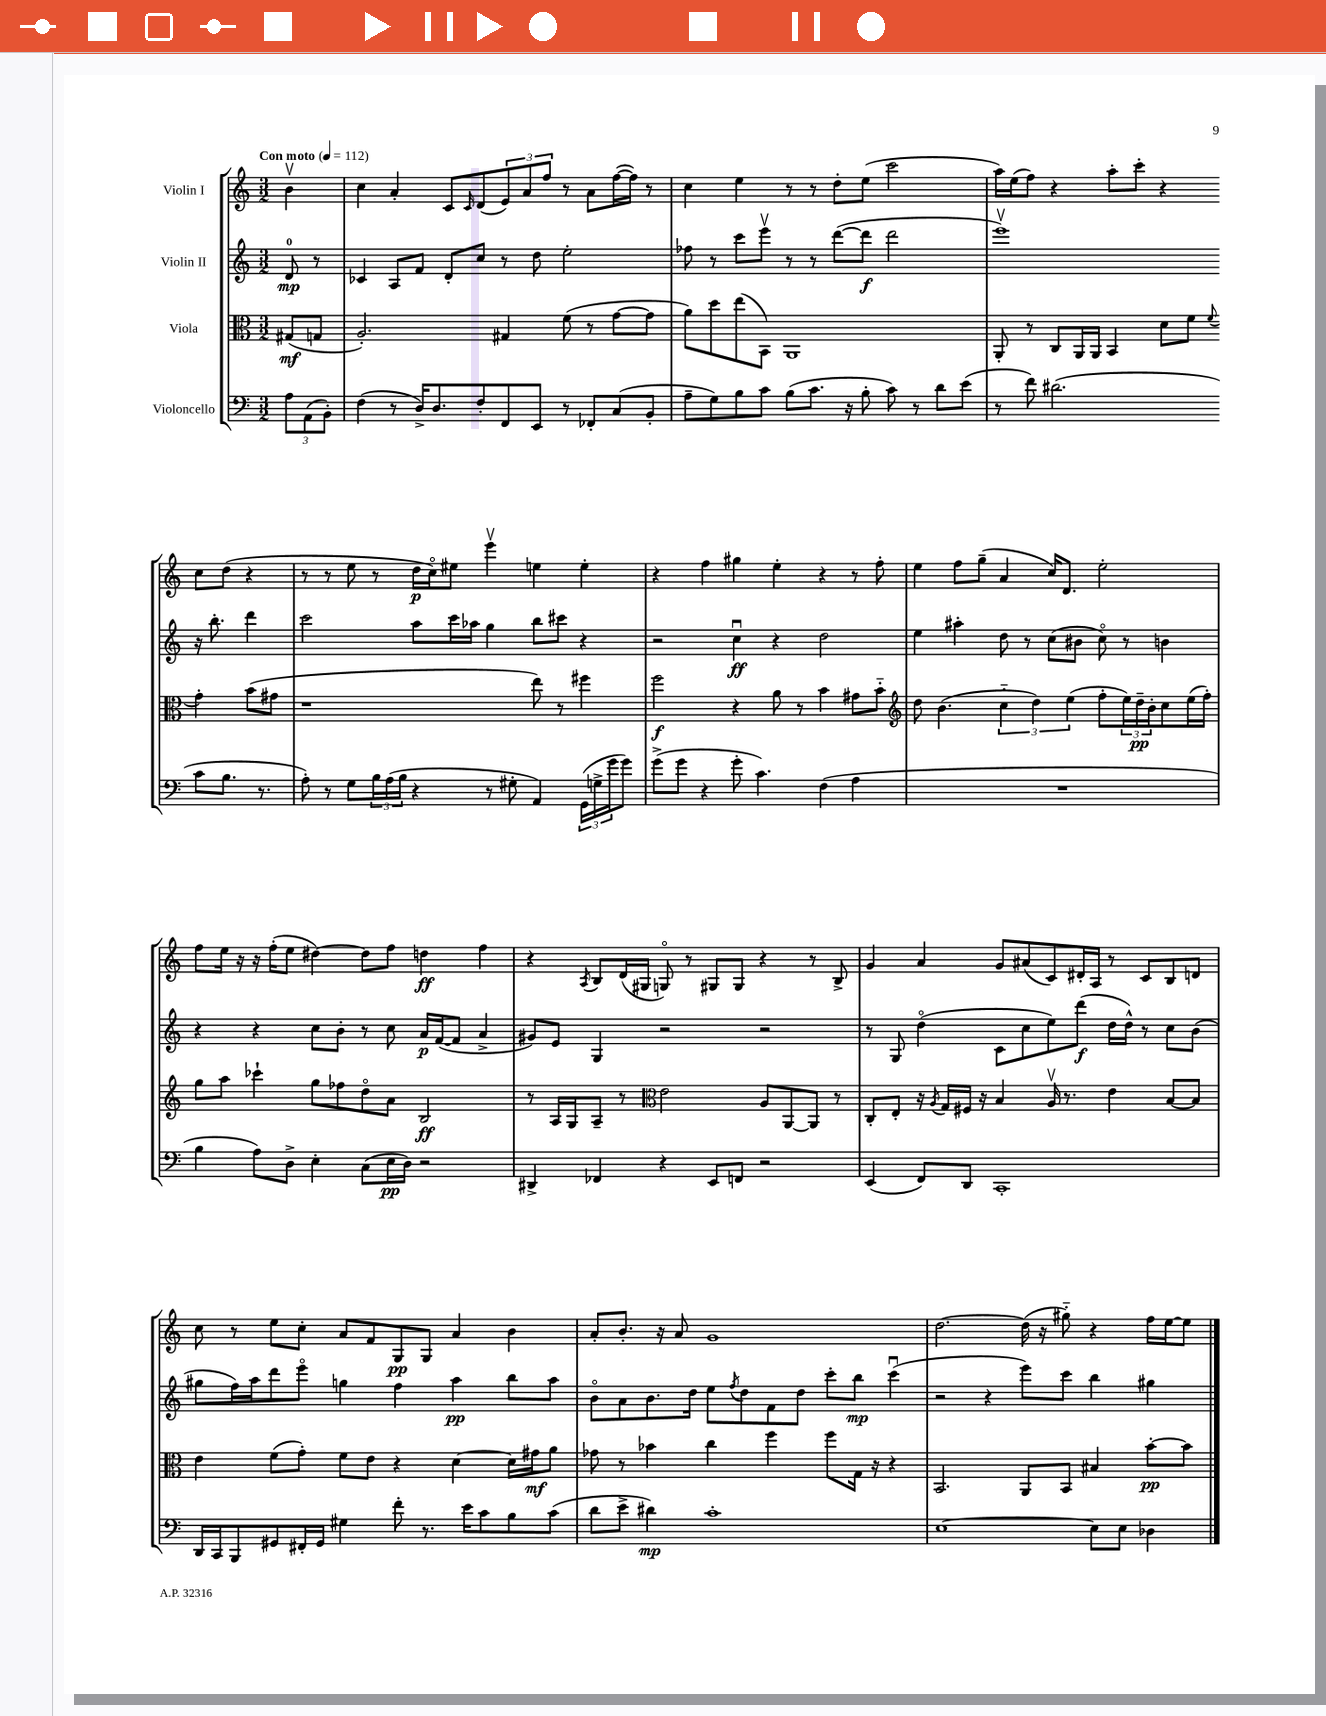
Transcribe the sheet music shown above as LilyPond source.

<<
\new StaffGroup <<
\new Staff = "s0" \with { instrumentName = "Violin I" } {
    \clef treble \key c \major \numericTimeSignature \time 3/2 \partial 4 \tempo "Con moto" 4 = 112
    b'4\upbow |
    c''4 a'4-. c'8 \grace { c'16 } d'8( \tuplet 3/2 { e'8) a'8 f''8 } r8 a'8 f''16~( f''16) r8 |
    c''4 e''4 r8 r8 d''8-. e''8( c'''2 |
    a''16) e''16( f''8) r4 a''8-. c'''8-. r4 c''8 d''8( r4 |
    r8 r8 e''8 r8 d''16\p c''16\flageolet) eis''8 e'''4\upbow e''4 e''4-. |
    r4 f''4 gis''4 e''4-. r4 r8 f''8-. |
    e''4 f''8 g''8--( a'4 c''16) d'8. e''2-. |
    f''8 e''16 r16 r16 f''16-.( e''8 dis''4~) dis''8 f''8 d''4\ff f''4 |
    r4 \acciaccatura { a8 } b8 d'16( gis16 g8\flageolet) r8 gis8 gis8 r4 r8 b8-> |
    g'4 a'4 g'8 ais'8( c'8) dis'16-. a16 r8 c'8 b8 d'8 |
    c''8 r8 e''8 c''8-. a'8 f'8 g8\pp g8 a'4 b'4 |
    a'8-. b'8.-. r16 a'8 g'1 |
    d''2.~ d''16( r16 gis''8-_) r4 f''16 e''16~ e''8 \bar "|." |
}
\new Staff = "s1" \with { instrumentName = "Violin II" } {
    \clef treble \key c \major \numericTimeSignature \time 3/2 \partial 4
    d'8-0\mp r8 |
    ces'4 a8 f'8 d'8-. c''8 r8 d''8 e''2-. |
    fes''8 r8 c'''8 e'''8\upbow r8 r8 d'''8~( d'''8\f d'''2 |
    e'''1\upbow) r16 b''8.-. d'''4 |
    c'''2 a''8 c'''16 aes''16 g''4 b''8 cis'''8 r4 |
    r2 c''4\downbow\ff r4 d''2 |
    e''4 ais''4-. d''8 r8 c''8( bis'8 c''8\flageolet) r8 b'4 |
    r4 r4 c''8 b'8-. r8 c''8 a'16\p f'16~( f'8 a'4-> |
    gis'8) e'8 g4 r2 r2 |
    r8 g8 d''4\flageolet( c'8 c''8 e''8) d'''8\f( d''16 d''16-^) r8 c''8 b'8( |
    gis''8 f''16) a''16 d'''8 e'''8\flageolet g''4 f''4 a''4\pp b''8 a''8 |
    b'8\flageolet a'8 b'8. d''16 e''8 \acciaccatura { f''8 } d''8 f'8 d''8 c'''8-. b''8\mp c'''4\downbow( |
    r2 r4 e'''8) c'''8 b''4 gis''4 \bar "|." |
}
\new Staff = "s2" \with { instrumentName = "Viola" } {
    \clef alto \key c \major \numericTimeSignature \time 3/2 \partial 4
    gis8\mf( g8 |
    a2.-.) gis4 f'8( r8 g'8~ g'8 |
    a'8) d''8 e''8( b,8) a,1 |
    a,8-. r8 c8 a,16 a,16 b,4 d'8 f'8 \appoggiatura { f'8 } g'4-. b'8( gis'8 |
    r1 e''8) r8 fis''4 |
    f''2\f r4 a'8 r8 b'4 gis'8 b'8-_ |
    \clef treble d''8 b'4.( \tuplet 3/2 { c''4-_ d''4) e''4( } f''8-. \tuplet 3/2 { e''16) d''16--\pp b'16-. } c''8 e''16( f''16-.) |
    g''8 a''8 ces'''4-! g''8 fes''8 d''8\flageolet a'8 b2\ff |
    r8 a16 g16 a8-- r8 \clef alto e'2 a8 a,8~ a,8 r8 |
    c8-. e8-. r16 \acciaccatura { a8 } g16 fis16 r16 b4 a16\upbow r8. e'4 b8~ b8 |
    e'4 f'8( g'8-.) f'8 e'8 r4 d'4~ d'16 gis'16\mf a'8 |
    ges'8 r8 bes'4 c''4 f''4 f''8 g16 r16 r4 |
    b,2. a,8 b,8 bis4 b'8~-.\pp b'8 \bar "|." |
}
\new Staff = "s3" \with { instrumentName = "Violoncello" } {
    \clef bass \key c \major \numericTimeSignature \time 3/2 \partial 4
    \tuplet 3/2 { a8 a,8( b,8-.) } |
    f4( r8 d16->) d8. f8-. f,8 e,8 r8 fes,8-. c8( b,8-. |
    a8-- g8) b8 c'8 b8( c'8. r16 b8-. c'8) r8 d'8 e'8( |
    r8 f'8) dis'2.( c'8 b8. r8. |
    a8-.) r8 g8 \tuplet 3/2 { b16 a16( b16 } r4 r8 gis8-. a,4) \tuplet 3/2 { g,16( g16-> g'16 } g'8) |
    g'8->( g'8 r4 g'8-. c'4.) f4( a4 |
    R1. |
    b4 a8) d8-> e4-. c8( e16\pp d16) r2 |
    dis,4-> fes,4 r4 e,8 f,8 r2 |
    e,4( f,8) d,8 c,1-. |
    d,16 c,16 b,,8 gis,8 fis,16-. gis,16 gis4 f'8-. r8. e'16 c'8 b8 c'8( |
    d'8 e'8-> dis'4\mp) c'1-. |
    e1~ e8 e8 des4 \bar "|." |
}
>>
>>
\layout { \context { \Score \remove "Bar_number_engraver" } }
